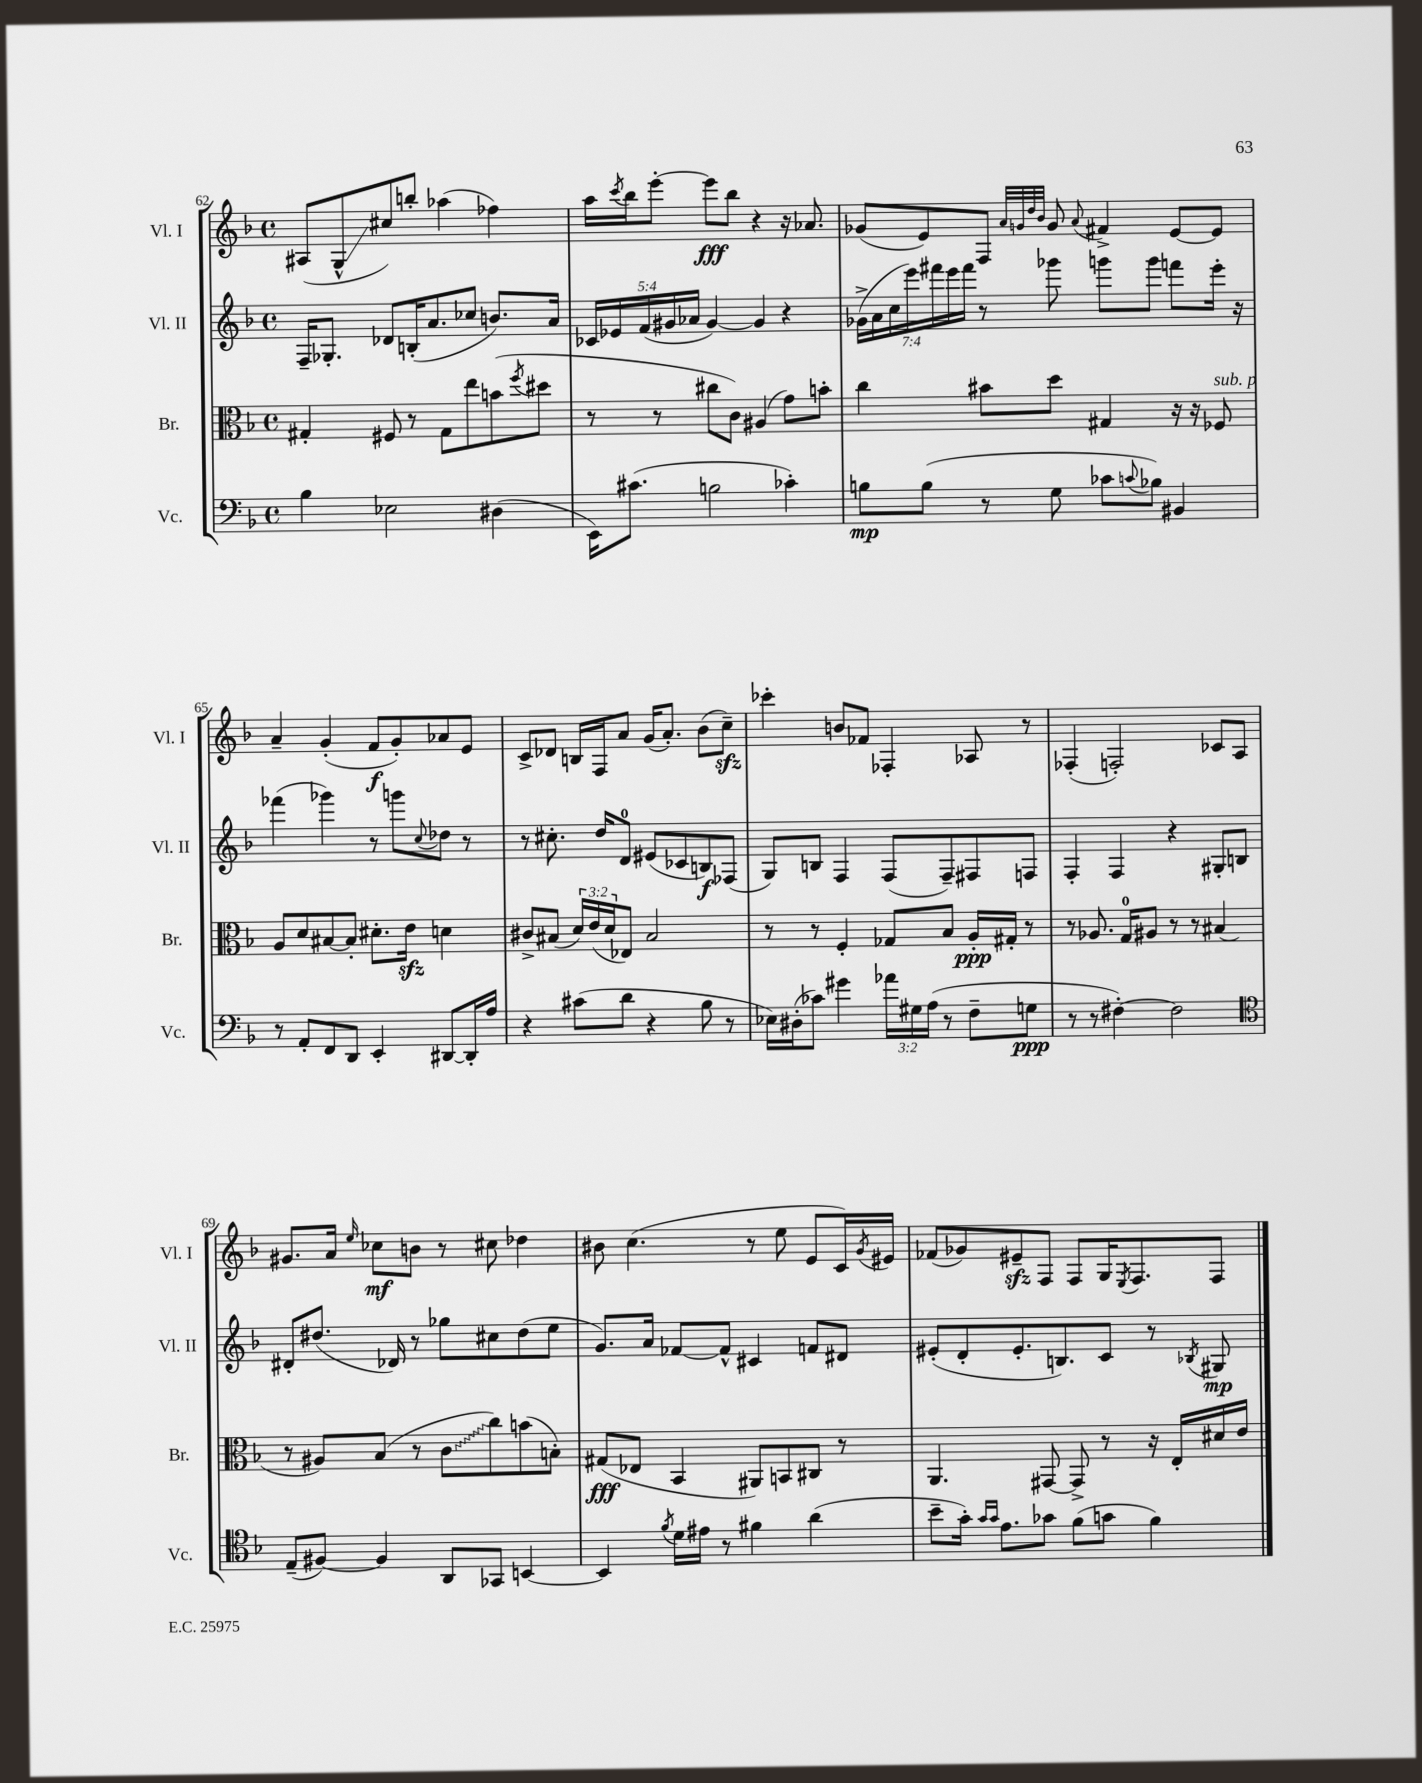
<<
\new StaffGroup <<
\new Staff = "s0" \with { instrumentName = "Vl. I" shortInstrumentName = "Vl. I" } {
    \clef treble \key f \major \defaultTimeSignature \time 4/4
    ais8( g8-^\glissando cis''8) b''8-. aes''4( fes''4) |
    a''16 \acciaccatura { c'''8 } bes''16 e'''8~-. e'''8\fff bes''8 r4 r16 aes'8. |
    ges'8( e'8) f8 \grace { a'32 g'32 d''32 bes'32 } g'8 \appoggiatura { a'8 } fis'4-> e'8~ e'8 |
    a'4-- g'4-.( f'8\f g'8-.) aes'8 e'8 |
    c'8-> des'8 b16 f16 a'8 g'16( a'8.-.) bes'8( c''8--\sfz) |
    ces'''4-. b'8 fes'8 fes4-. aes8 r8 |
    fes4-.( f2-.) ces'8 a8 |
    gis'8. a'16 \grace { e''16 } ces''8\mf b'8 r8 cis''8 des''4 |
    bis'8 c''4.( r8 e''8 e'8 c'16) \acciaccatura { g'8 } eis'16 |
    fes'8( ges'8) eis'8--\sfz f8 f8 g16 \acciaccatura { e8 } f8. f8 \bar "|." |
}
\new Staff = "s1" \with { instrumentName = "Vl. II" shortInstrumentName = "Vl. II" } {
    \clef treble \key f \major \defaultTimeSignature \time 4/4 \override Staff.TupletNumber.text = #tuplet-number::calc-fraction-text
    f16-- ges8.-. des'8 b16-.( a'8. ces''8 b'8.) a'16 |
    \tuplet 5/4 { ces'16 ees'16 f'16( gis'16 aes'16 } gis'4~) gis'4 r4 |
    \tuplet 7/4 { ges'16->( a'16 c''16 e'''16) fis'''16 e'''16 fis'''16 } r8 ges'''8 g'''8 g'''8 f'''8 e'''16-. r16 |
    fes'''4( ges'''4) r8 g'''8 \appoggiatura { c''8 } des''8 r8 |
    r8 cis''8.-. d''16 d'8-0 eis'8( ces'8 b8\f) fes8( |
    g8) b8 f4 f8( f8--) fis8 f8 |
    f4-. f4 r4 gis8-. b8 |
    dis'8-. dis''8.( des'16) r8 ges''8 cis''8 dis''8( e''8 |
    g'8.) a'16 fes'8~ fes'8-^ cis'4 f'8 dis'8 |
    eis'8-.( d'8-. eis'8.-. b8.) c'8 r8 \acciaccatura { bes8 } gis8\mp \bar "|." |
}
\new Staff = "s2" \with { instrumentName = "Br." shortInstrumentName = "Br." } {
    \clef alto \key f \major \defaultTimeSignature \time 4/4 \override Staff.TupletNumber.text = #tuplet-number::calc-fraction-text
    gis4-. fis8 r8 gis8 e''8 b'8( \acciaccatura { f''8 } dis''8 |
    r8 r8 cis''8 c'8) ais4( g'8) b'8-. |
    c''4 bis'8 d''8 gis4 r16 r16 fes8^\markup { \italic "sub. p" } |
    a8 d'8 bis8~ bis8-. dis'8.-. e'16\sfz d'4 |
    cis'8-> bis8( \tuplet 3/2 { d'16) e'16( d'16 } ees8) bis2 |
    r8 r8 f4-. ges8 bes8 a16-.\ppp gis16-. r8 |
    r8 aes8. g16-0 ais8 r8 r8 bis4( |
    r8 ais8) bes8( r8 \once \override Glissando.style = #'zigzag c'8\glissando c''8) b'8( b8-.) |
    gis8\fff( ees8 bes,4 ais,8) b,8 cis8 r8 |
    a,4. gis,8~ gis,8-> r8 r16 e16-. dis'16 e'16 \bar "|." |
}
\new Staff = "s3" \with { instrumentName = "Vc." shortInstrumentName = "Vc." } {
    \clef bass \key f \major \defaultTimeSignature \time 4/4 \override Staff.TupletNumber.text = #tuplet-number::calc-fraction-text
    bes4 ees2 dis4( |
    e,16) cis'8.( b2 ces'4-.) |
    b8\mp b8( r8 g8 ces'8 \appoggiatura { c'8 } bes8) bis,4 |
    r8 a,8-. f,8 d,8 e,4-. dis,8~ dis,16-. a16 |
    r4 cis'8( d'8 r4 bes8 r8 |
    ees16) dis16-.( ces'8) gis'4 \tuplet 3/2 { aes'16 gis16 a16( } r8 f8-- g8\ppp |
    r8 r8 fis4~-.) fis2 |
    \clef tenor e8--( fis8~) fis4 a,8 ges,8 b,4~ |
    b,4 \acciaccatura { f'8 } d'16 eis'16 r8 fis'4 a'4( |
    bes'8-- g'16-.) \grace { g'16 g'16 } e'8. ges'8 f'8( g'8 f'4) \bar "|." |
}
>>
>>
\layout { \context { \Score currentBarNumber = #62 } }
